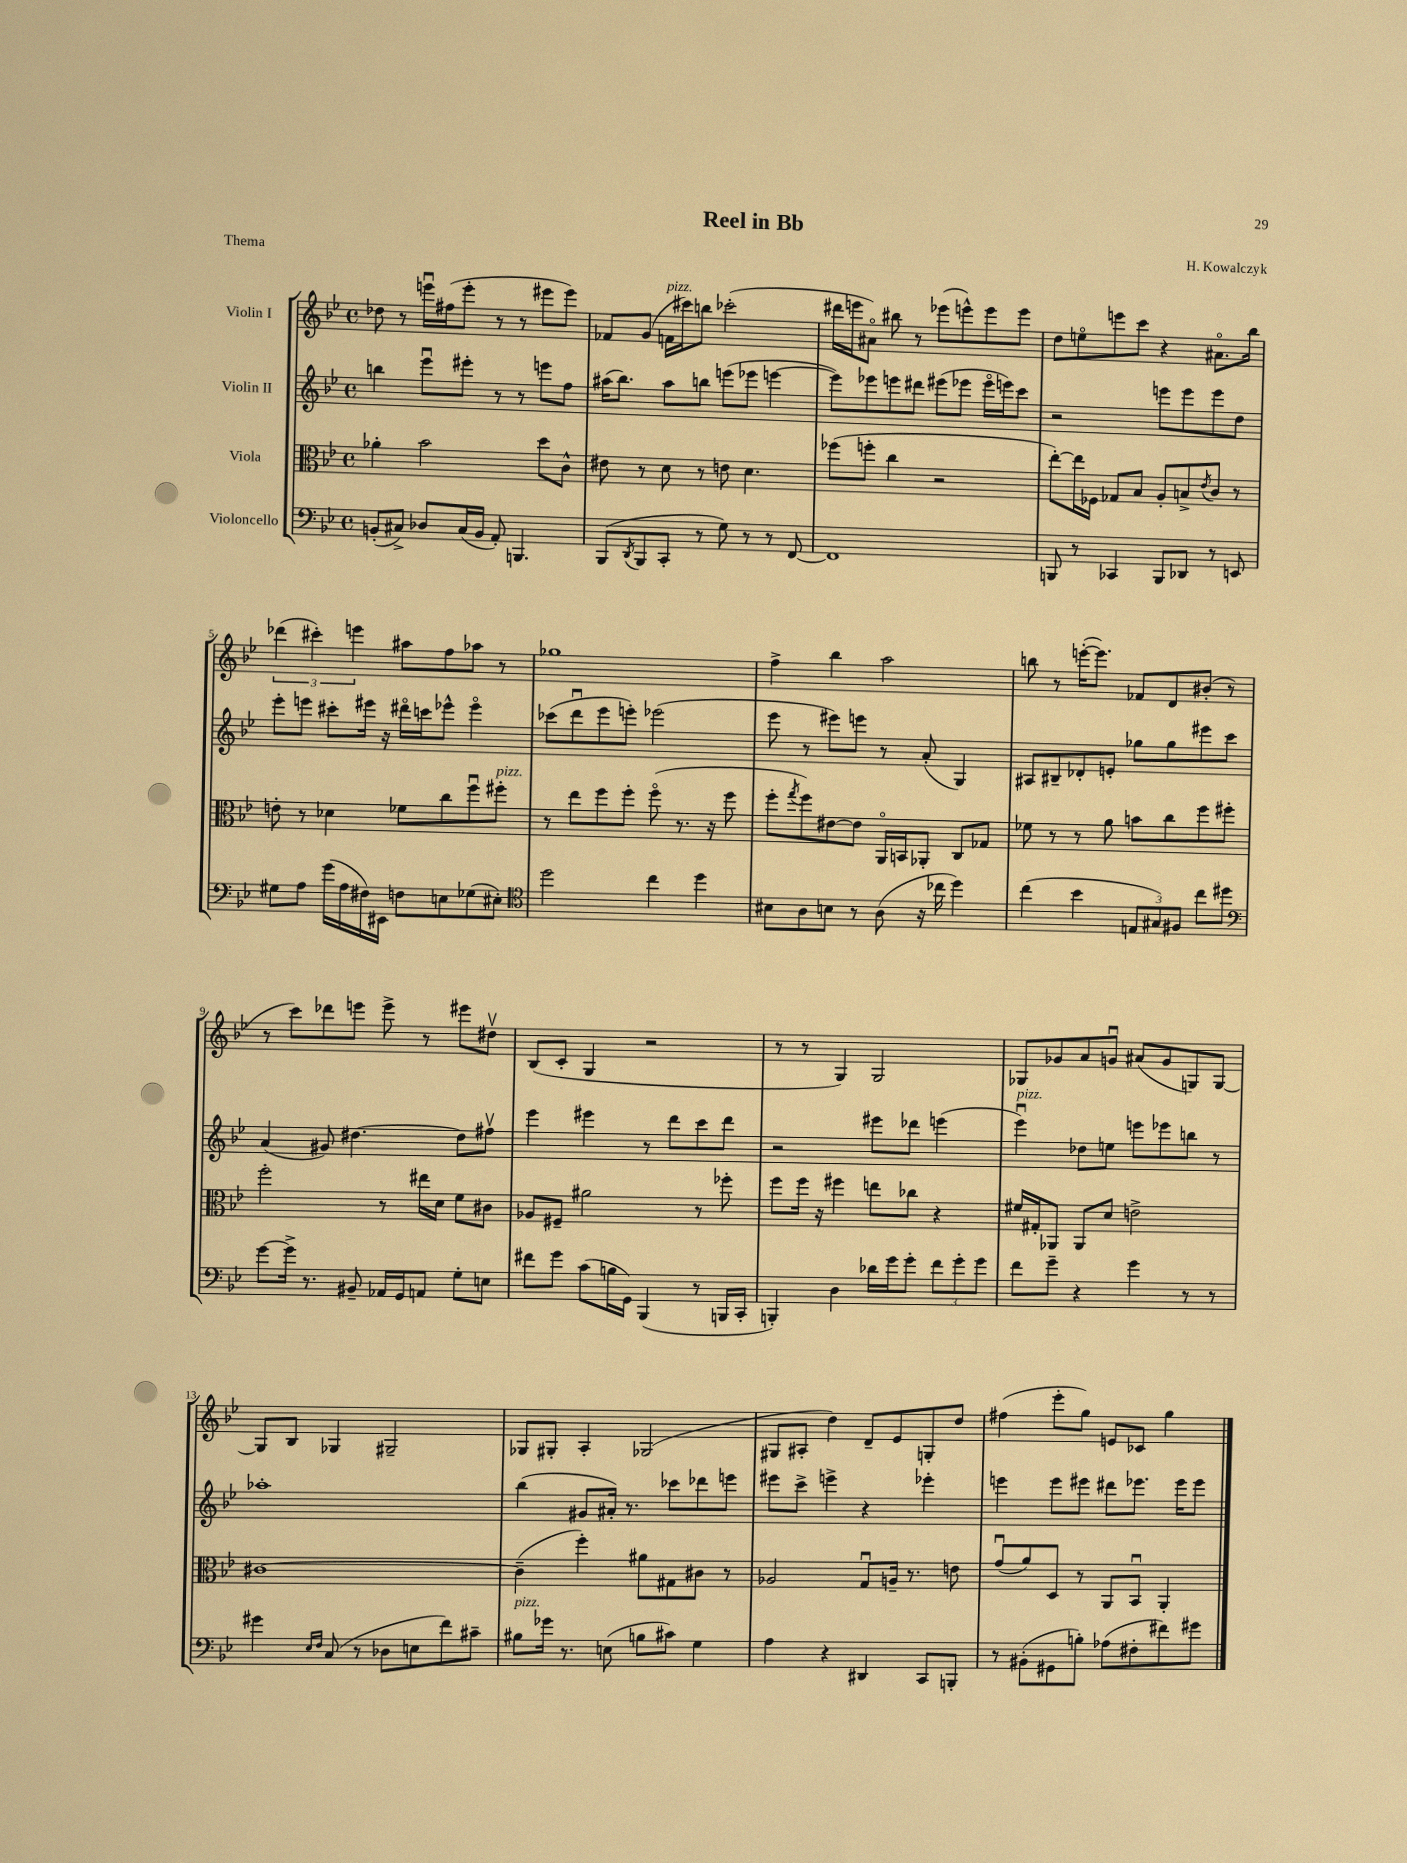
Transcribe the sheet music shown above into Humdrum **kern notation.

**kern	**kern	**kern	**kern
*part4	*part3	*part2	*part1
*staff4	*staff3	*staff2	*staff1
*I"Violoncello	*I"Viola	*I"Violin II	*I"Violin I
*clefF4	*clefC3	*clefG2	*clefG2
*k[b-e-]	*k[b-e-]	*k[b-e-]	*k[b-e-]
*M4/4	*M4/4	*M4/4	*M4/4
*met(c)	*met(c)	*met(c)	*met(c)
=1	=1	=1	=1
(8BBn'/L	4a-X'\	4bbn\	8dd-X\
8C#X^/J)	.	.	8r
8D-X/L	2b-\	8eee-u\L	16eeenu\LL
.	.	.	(16ff#X\J
(16C#/L	.	8eee#X'\J	8eee'\J
16BB/JJ	.	.	.
8AA'/)	.	8r	8r
4.BBBn/	.	8r	8r
.	8dd\L	8eeen\L	8eee#X\L
.	8c^^\J	8ff\J	8eee#\J)
=2	=2	=2	=2
(8BBB-/L	8e#X\	(16aa#X\KL	8f-X/L
.	.	8.bb-\J)	.
8qDD/	.	.	.
8BBB-/	8r	.	(8g/J
!	!	!	!LO:TX:a:i:t=pizz.
8CC'/J	8d\	8aa#\L	16fn\LL
.	.	.	16ccc#X\J)
8r	8r	8bbn\J	8bbn\J
8G\)	8en\	(8eeen\L	(2ccc-X'\
8r	4.d\	8eee-X\J	.
8r	.	[4eeen\	.
[8FF/	.	.	.
=3	=3	=3	=3
1FF]	(8ff-X\L	8eee\L])	16ddd#X\LL
.	.	.	16eeen\J
.	8ffn'\J	8eee-X\	8a#X\J)
.	4cc\	8eeen\	8bb#X\
.	.	8ddd#X\J	8r
.	2r	(8eee#X\L	(8eee-X\L
.	.	8eee-X\J	8eeen^^\)
.	.	16eee-\LL	8eee\
.	.	16eeen\J)	.
.	.	8ccc\J	8eee\J
=4	=4	=4	=4
8BBBn/	[8ee-'\L)	2r	8dd\L
8r	16ee-\L]	.	8een\
.	16F-X\JJ	.	.
4CC-X/	8G-X/L	.	8eeen\
.	8B-/J	.	8ccc\J
8BBB/L	8A'/L	8eeen\L	4r
8DD-X/J	8Bn^/	8eee\	.
.	8qe-/	.	.
8r	8c/J	8eee\	8.a#X\L
8EEn/	8r	8dd\J	.
.	.	.	16bb-\Jk
!!LO:LB:g=z
=5	=5	=5	=5
8G#X\L	8en'\	8eee-'\L	(6ddd-X\
8A\J	8r	8eeen\J	.
.	.	.	6ccc#X'\)
(16g\LL	4d-X\	8ccc#X'\L	.
16A\	.	.	.
.	.	.	6eeen\
16F#X\)	.	16eee#X\Jk	.
16EE#X\JJ	.	16r	.
8Fn\L	8f-X\L	16ddd#X\LL	8aa#X\L
.	.	16cccn\J	.
8En\	8cc\	8eee-X^^\J	8ff\
(8G-X\	8ffu\	4eee-\	8aa-X\J
!	!LO:TX:a:i:t=pizz.	!	!
8E#X'\J)	8ff#X'\J	.	8r
=6	=6	=6	=6
*clefC4	*	*	*
2dd\	8r	(8ccc-X\L	1gg-X
.	8ee-\L	8dddu\	.
.	8ff\	8eee-\	.
.	8ff'\J	8eeen'\J)	.
4cc\	(8ff\	(2eee-X\	.
.	8.r	.	.
4dd\	.	.	.
.	16r	.	.
.	8ff\	.	.
=7	=7	=7	=7
8B#X\L	8ff'\L	8eee-\	4ff^\
.	8qgg/	.	.
8A\	8ff\)	8r	.
8Bn\J	[8e#X\	8eee#X\L)	4bb-\
8r	8e#\J]	8eeen\J	.
(8A\	16AA/LL	8r	2aa\
.	16BBn/J	.	.
16r	8AA-X'/J	(8a'/	.
16cc-X\	.	.	.
4dd\)	8C/L	4G/)	.
.	8G-X/J	.	.
=8	=8	=8	=8
(4cc\	8f-X\	8A#X/L	8bbn\
.	8r	8B#X~/	8r
4b-\	8r	8d-X'/	([16eeen'\KL
.	.	.	8.eee\J])
.	8a\	8en'/J	.
12En/L	8bn\L	8gg-X\L	8f-X/L
12G#X/)	.	.	.
.	8cc\	8gg-\	8d/
12F#X/J	.	.	.
8cc\L	8ff\	8eee#X\	(8b#X'/J
8dd#X\J	8ff#X'\J	8ccc\J	8r
!!LO:LB:g=z
=9	=9	=9	=9
*clefF4	*	*	*
[8g\L	2ff'\	(4a/	8r
16g^\Jk]	.	.	8ccc\L)
8.r	.	.	.
.	.	8g#X/)	8ddd-X\
8BB#X~/	.	[4.dd#X\	8eeen\J
16AA-X/LL	8r	.	8eee^\
16GG/J	.	.	.
8AAn/J	16ee#X\LL	.	8r
.	16d\JJ	.	.
8G'\L	8f\L	8dd#\L]	8eee#X\L
8En\J	8c#X\J	8ff#Xv\J	8dd#Xv\J
=10	=10	=10	=10
8f#X\L	8A-X/L	4eee-\	(8B-/L
8g\J	8F#X~/J	.	8c'/J
(8c\L	2a#X\	4eee#X\	4G/
16Bn\L	.	.	.
16GG\JJ)	.	.	.
(4BBB-/	.	8r	2r
.	.	8ddd\L	.
8r	8r	8ccc\	.
16BBBn/LL	8ff-X'\	8ddd\J	.
16CC'/JJ	.	.	.
=11	=11	=11	=11
4BBBn'/)	8ff\L	2r	8r
.	16ff\Jk	.	8r
.	16r	.	.
4D\	4ff#X\	.	4G/)
16d-X\LL	8een\L	8eee#X\L	2G/
16g\J	.	.	.
8g'\J	8cc-X\J	8ddd-X\J	.
12f\L	4r	(4eeen\	.
12g'\	.	.	.
12g\J	.	.	.
=12	=12	=12	=12
!	!	!LO:TX:a:i:t=pizz.	!
8f\L	16f#X/LL	4eee-u\)	8G-X/L
.	16G#X'/J	.	.
8g~\J	8AA-X/J	.	8g-X/
4r	8AA-/L	8dd-X\L	8a/
.	8d/J	8een\J	8gnu/J
4g\	2en^\	8eeen\L	(8a#X/L
.	.	8eee-X\	8g/
8r	.	8bbn\J	8Gn/)
8r	.	8r	[8G/J
!!LO:LB:g=z
=13	=13	=13	=13
4g#X\	[1c#X	1aa-X'	8G/L]
.	.	.	8B-/J
16qqE-/LL	.	.	.
16qqF/JJ	.	.	.
(8C/	.	.	4G-X/
8r	.	.	.
8D-X\L	.	.	2G#X~/
8En\	.	.	.
8f\)	.	.	.
8c#X~\J	.	.	.
=14	=14	=14	=14
!LO:TX:a:i:t=pizz.	!	!	!
8B#X\L	(4c#~\]	(4bb-\	8G-X/L
16g-X\Jk	.	.	8G#X'/J
8.r	.	.	.
.	4ff'\)	8g#X/L	4A'/
(8En\	.	16a#X'/Jk)	.
.	.	8.r	.
8Bn\L	8a#X\L	.	(2G-X/
8c#X\J)	8G#X\	8ccc-X\L	.
4G\	8c#X\J	8ddd-X\	.
.	8r	8eeen\J	.
=15	=15	=15	=15
4A\	2A-X/	8eee#X\L	8G#X/L
.	.	8ccc^\J	8A#X'/J
4r	.	4eeen^\	4dd\)
4DD#X/	8Gu/L	4r	8d~/L
.	16An~/Jk	.	8e-/
.	8.r	.	.
8CC/L	.	4eee-X'\	8Gn'/
8BBBn'/J	8en\	.	8dd/J
=16	=16	=16	=16
8r	(8gu/L	4eeen\	(4ff#X\
(8BB#X'\L	8a/)	.	.
8GG#X\	8D/J	8eee\L	8eee-'\L
8Bn'\J)	8r	8eee#X\J	8gg\J)
(8A-X\L	8AA/L	8ddd#X\L	8en/L
8F#X'\	8BB-u/J	8.eee-X\J	8c-X/J
8f#X\)	4AA'/	.	4gg\
.	.	16eee-\KL	.
8g#X\J	.	8eee-\J	.
==	==	==	==
*-	*-	*-	*-
